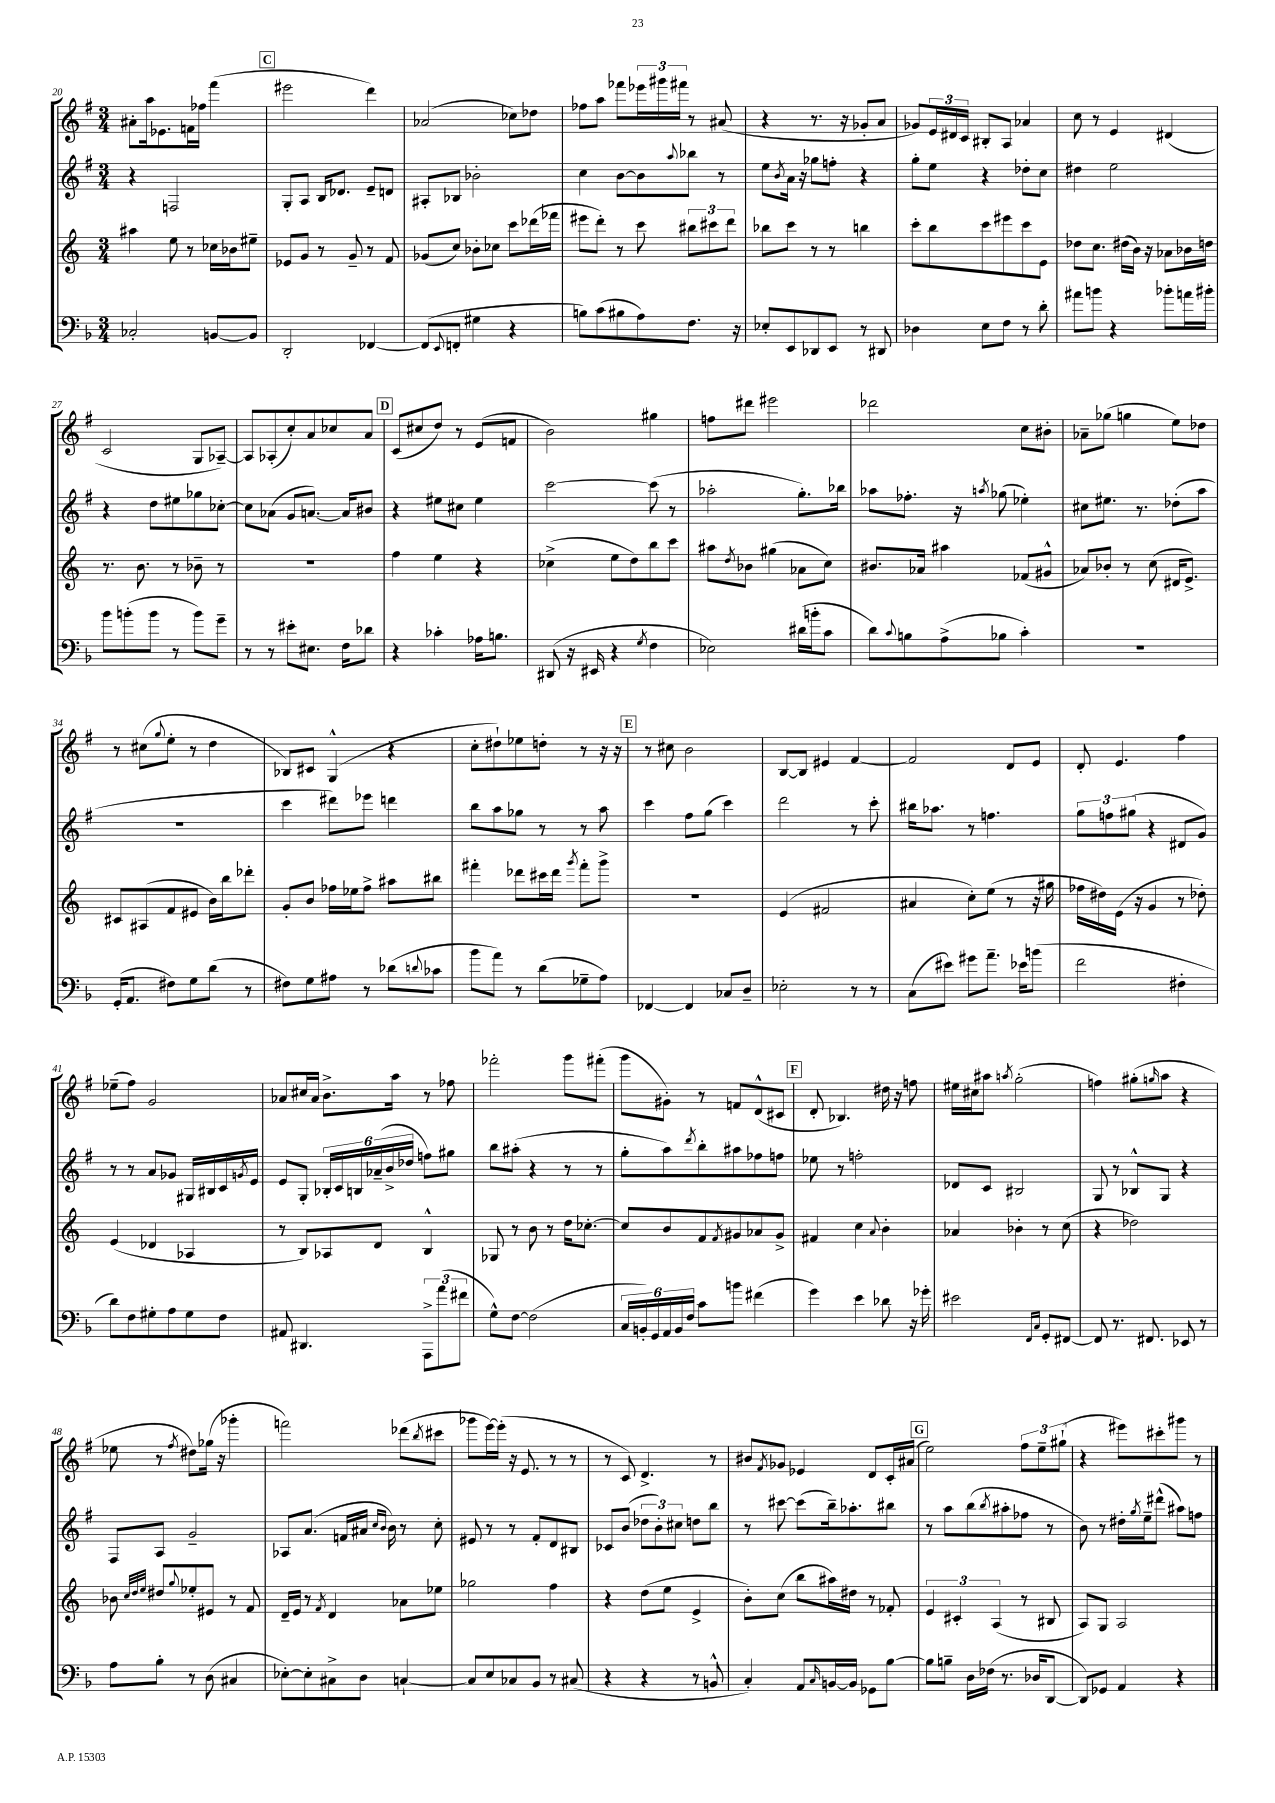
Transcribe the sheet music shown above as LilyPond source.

<<
\new StaffGroup <<
\new Staff = "s0" {
    \clef treble \key g \major \numericTimeSignature \time 3/4
    ais'8-. a''16 ees'8. f'16 fes''16 fis'''4( |
    \mark \markup { \box "C" } eis'''2 d'''4) |
    aes'2( ces''8) des''8 |
    fes''8 a''8 fes'''8 \tuplet 3/2 { ees'''16 gis'''16 fis'''16 } r8 ais'8( |
    r4 r8. r16 ges'8-. a'8 |
    ges'8) \tuplet 3/2 { e'16 dis'16 c'16 } bis8-. a8 aes'4 |
    c''8 r8 e'4 dis'4( |
    c'2 g8 aes8~--) |
    aes8 aes8-.( c''8-.) a'8 ces''8 a'8 |
    \mark \markup { \box "D" } c'8( cis''8 d''8) r8 e'8( f'8 |
    b'2) gis''4 |
    f''8 dis'''8 eis'''2 |
    des'''2 c''8 bis'8-. |
    aes'8-- ges''8( g''4 e''8) des''8 |
    r8 cis''8( \appoggiatura { g''8 } e''8-. r8 d''4 |
    bes8) cis'8 g4-^( r4 |
    c''8-. dis''8-!) ees''8 d''8-. r8 r16 r16 |
    \mark \markup { \box "E" } r8 cis''8 b'2 |
    b8~ b8 eis'4 fis'4~ |
    fis'2 d'8 e'8 |
    d'8-. e'4. fis''4 |
    ees''8--( fis''8) g'2 |
    aes'8 cis''16 aes'16 b'8.-> a''16 r8 fes''8 |
    fes'''2-. g'''8 fis'''8-.( |
    g'''8 gis'8-.) r8 f'8 d'8-^( cis'8 |
    \mark \markup { \box "F" } d'8-. bes4.) dis''16 r16 f''8 |
    eis''16 cis''16 ais''8 \acciaccatura { a''8 } g''2-.( |
    f''4) gis''8-.( \grace { g''16 } a''8 r4 |
    ees''8 r8 \acciaccatura { fis''8 } dis''8) ges''16( r16 ges'''4-. |
    f'''2) des'''8( \acciaccatura { b''8 } cis'''8 |
    ges'''8 e'''16~) e'''16-.( r16 e'8. r8 r8 |
    r8 c'8) d'4.-> r8 |
    bis'8 \acciaccatura { fis'8 } ges'8 ees'4 d'8 c'16-. ais'16( |
    \mark \markup { \box "G" } e''2) \tuplet 3/2 { fis''8 e''8-- gis''8-!( } |
    r4 eis'''8) cis'''8-. gis'''8 r8 \bar "|." |
}
\new Staff = "s1" {
    \clef treble \key g \major \numericTimeSignature \time 3/4
    r4 f2 |
    \mark \markup { \box "C" } g8-. a8 b16 des'8. e'8-- d'8 |
    ais8-. bes8 bes'2-. |
    c''4 b'8~ b'8 \appoggiatura { a''8 } bes''8 r8 |
    e''8 \acciaccatura { b'8 } a'16 r16 ges''8 f''8-. r4 |
    g''8-. e''8 r4 des''8-. c''8 |
    dis''4 e''2 |
    r4 d''8 eis''8 ges''8 ces''8~-. |
    ces''8 aes'8( g'8 a'8.~) a'16 bis'8 |
    \mark \markup { \box "D" } r4 eis''8 cis''8 eis''4 |
    c'''2~ c'''8( r8 |
    aes''2-. g''8.-.) bes''16 |
    aes''8 fes''8.-. r16 \acciaccatura { a''8 } ges''8( ees''4-.) |
    cis''8 eis''8. r8. des''8-.( a''8 |
    R2. |
    c'''4 dis'''8) ees'''8 d'''4 |
    b''8 a''8 ges''8 r8 r8 a''8 |
    \mark \markup { \box "E" } c'''4 fis''8 g''8( c'''4) |
    d'''2 r8 c'''8-. |
    bis''16 aes''8. r8 f''4. |
    \tuplet 3/2 { g''8 f''8 gis''8( } r4 dis'8 g'8) |
    r8 r8 a'8 ges'8 gis16 bis16 c'16 \acciaccatura { g'8 } e'16 |
    e'8 g8-. \tuplet 6/4 { bes16-. c'16 b16 aes'16--( b'16-> des''16 } f''8) gis''8 |
    b''8 ais''8-.( r4 r8 r8 |
    g''8-. a''8) \acciaccatura { d'''8 } b''8-. ais''8 fes''8 f''8 |
    \mark \markup { \box "F" } ees''8 r8 f''2-. |
    des'8 c'8 bis2 |
    g8 r8 bes8-^ g8 r4 |
    fis8 a8 g'2-- |
    aes8 a'8.( f'16 ais'16 \grace { c''16 b'16 } b'16) r8 c''8-. |
    eis'8 r8 r8 fis'8-. d'8 bis8 |
    ces'8 b'8( \tuplet 3/2 { des''8 b'8-.) cis''8 } d''8 b''8 |
    r8 cis'''8~ cis'''8( b''16--) aes''8.-. bis''8 |
    \mark \markup { \box "G" } r8 a''8 b''8( \acciaccatura { b''8 } ais''8-. fes''8 r8 |
    b'8) r8 dis''16-. \acciaccatura { g''8 } e''16-- dis'''8-^( ais''8) f''8 \bar "|." |
}
\new Staff = "s2" {
    \clef treble \key c \major \numericTimeSignature \time 3/4
    ais''4 e''8 r8 ces''16 bes'16 eis''8-- |
    \mark \markup { \box "C" } ees'8 g'8 r8 g'8-- r8 f'8 |
    ges'8( c''8) bes'8-. ces''8 c'''8 des'''16( fes'''16 |
    eis'''8 d'''8-.) r8 c'''8 \tuplet 3/2 { bis''8 cis'''8 d'''8 } |
    bes''8 c'''8 r8 r8 b''4 |
    c'''8-. b''8 c'''8 eis'''8 c'''8 e'8 |
    des''8 c''8. dis''16( b'16) r16 aes'8 bes'16 d''16 |
    r8. b'8. r8 bes'8-- r8 |
    R2. |
    \mark \markup { \box "D" } f''4 e''4 r4 |
    ces''4->( e''8 d''8) b''8 c'''8 |
    ais''8 \acciaccatura { d''8 } bes'8 gis''4( aes'8 c''8) |
    bis'8. aes'16 ais''4 fes'8( gis'8-^ |
    aes'8) bes'8-. r8 c''8( dis'16 e'8.->) |
    cis'8 ais8( f'8 eis'8 b'16) b''16 des'''8-. |
    g'8-. b'8 fes''16 ees''16 fes''8-> ais''8 bis''8 |
    fis'''4-. des'''8 cis'''16 des'''16 \acciaccatura { g'''8 } fis'''8-. g'''8-> |
    \mark \markup { \box "E" } R2. |
    e'4( fis'2 |
    ais'4 c''8-.) e''8( r8 r16 gis''16 |
    fes''16 dis''16) e'16( r16 g'4 r8 des''8-.) |
    e'4( des'4 aes4 |
    r8 b8) aes8 d'8 b4-^ |
    ges8 r8 b'8 r8 d''16 ces''8.~-. |
    ces''8 b'8 f'8 \acciaccatura { f'8 } gis'8 aes'8 gis'8-> |
    \mark \markup { \box "F" } fis'4 c''4 \appoggiatura { a'8 } b'4-. |
    aes'4 bes'4-. r8 c''8( |
    r4 des''2) |
    bes'8 \grace { c''32 d''32 e''32 } dis''8 \appoggiatura { g''8 } ees''8-. eis'8 r8 f'8 |
    d'16-- e'16 r8 \acciaccatura { f'8 } d'4 aes'8 ees''8 |
    ges''2 f''4 |
    r4 d''8( e''8 e'4-> |
    b'8-.) c''8( b''8 ais''16) dis''16 r8 fes'8-. |
    \mark \markup { \box "G" } \tuplet 3/2 { e'4 cis'4-. a4( } r8 bis8 |
    a8) g8 a2 \bar "|." |
}
\new Staff = "s3" {
    \clef bass \key f \major \numericTimeSignature \time 3/4
    ces2-. b,8~ b,8 |
    \mark \markup { \box "C" } d,2-. fes,4~ |
    fes,8( \appoggiatura { e,8 } f,8-. gis4 r4 |
    b8) c'8( bis8 a8) f8. r16 |
    ees8-. e,8 des,8 e,8 r8 dis,8 |
    des4 e8 f8 r8 d'8-. |
    ais'8 b'8 r4 bes'8-. a'16 bis'16-. |
    bes'8 b'8-.( b'8 r8 b'8) g'8-- |
    r8 r8 eis'8-. eis8. f16 des'8 |
    \mark \markup { \box "D" } r4 ces'4-. aes16 b8. |
    dis,8( r16 eis,16 r4 \acciaccatura { g8 } f4 |
    ees2) dis'16( b'16-. c'8 |
    d'8) \appoggiatura { c'8 } b8 a8->( bes8 c'4-.) |
    R2. |
    g,16-.( a,8. fis8) g8 d'8( r8 |
    fis8) g8 ais8 r8 des'8( \appoggiatura { d'8 } ces'8 |
    bes'8 a'8) r8 d'8( ges8-- a8) |
    \mark \markup { \box "E" } fes,4~ fes,4 ces8 d8-- |
    ees2-. r8 r8 |
    c8( eis'8) gis'8 a'8.-- ees'16 b'8( |
    f'2 fis4-. |
    d'8) f8 gis8-. a8 gis8 f8 |
    ais,8 dis,4. \tuplet 3/2 { a,,8-> a'8( fis'8 } |
    g8-^) f8~ f2( |
    \tuplet 6/4 { c16 b,16-.) g,16 a,16 b,16 f16 } c'8 b'8 fis'4( |
    \mark \markup { \box "F" } g'4) e'4 des'8 r16 ges'16-. |
    eis'2 \grace { f,16 c16 } g,8-. fis,8~ |
    fis,8 r8. fis,8. ees,8 r8 |
    a8 bes8-. r8 d8( cis4 |
    ees8~-.) ees8-. cis8-> d8 c4~-! |
    c8 e8 ces8 bes,8 r8 cis8( |
    r4 r4 r8 b,8-^ |
    c4-.) a,8 \grace { c16 } b,16~ b,16 ges,8 bes8~ |
    \mark \markup { \box "G" } bes8 b8-- d16 fes16( r8. des16 d,8~ |
    d,8) ges,8 a,4 r4 \bar "|." |
}
>>
>>
\layout { \context { \Score currentBarNumber = #20 } }
